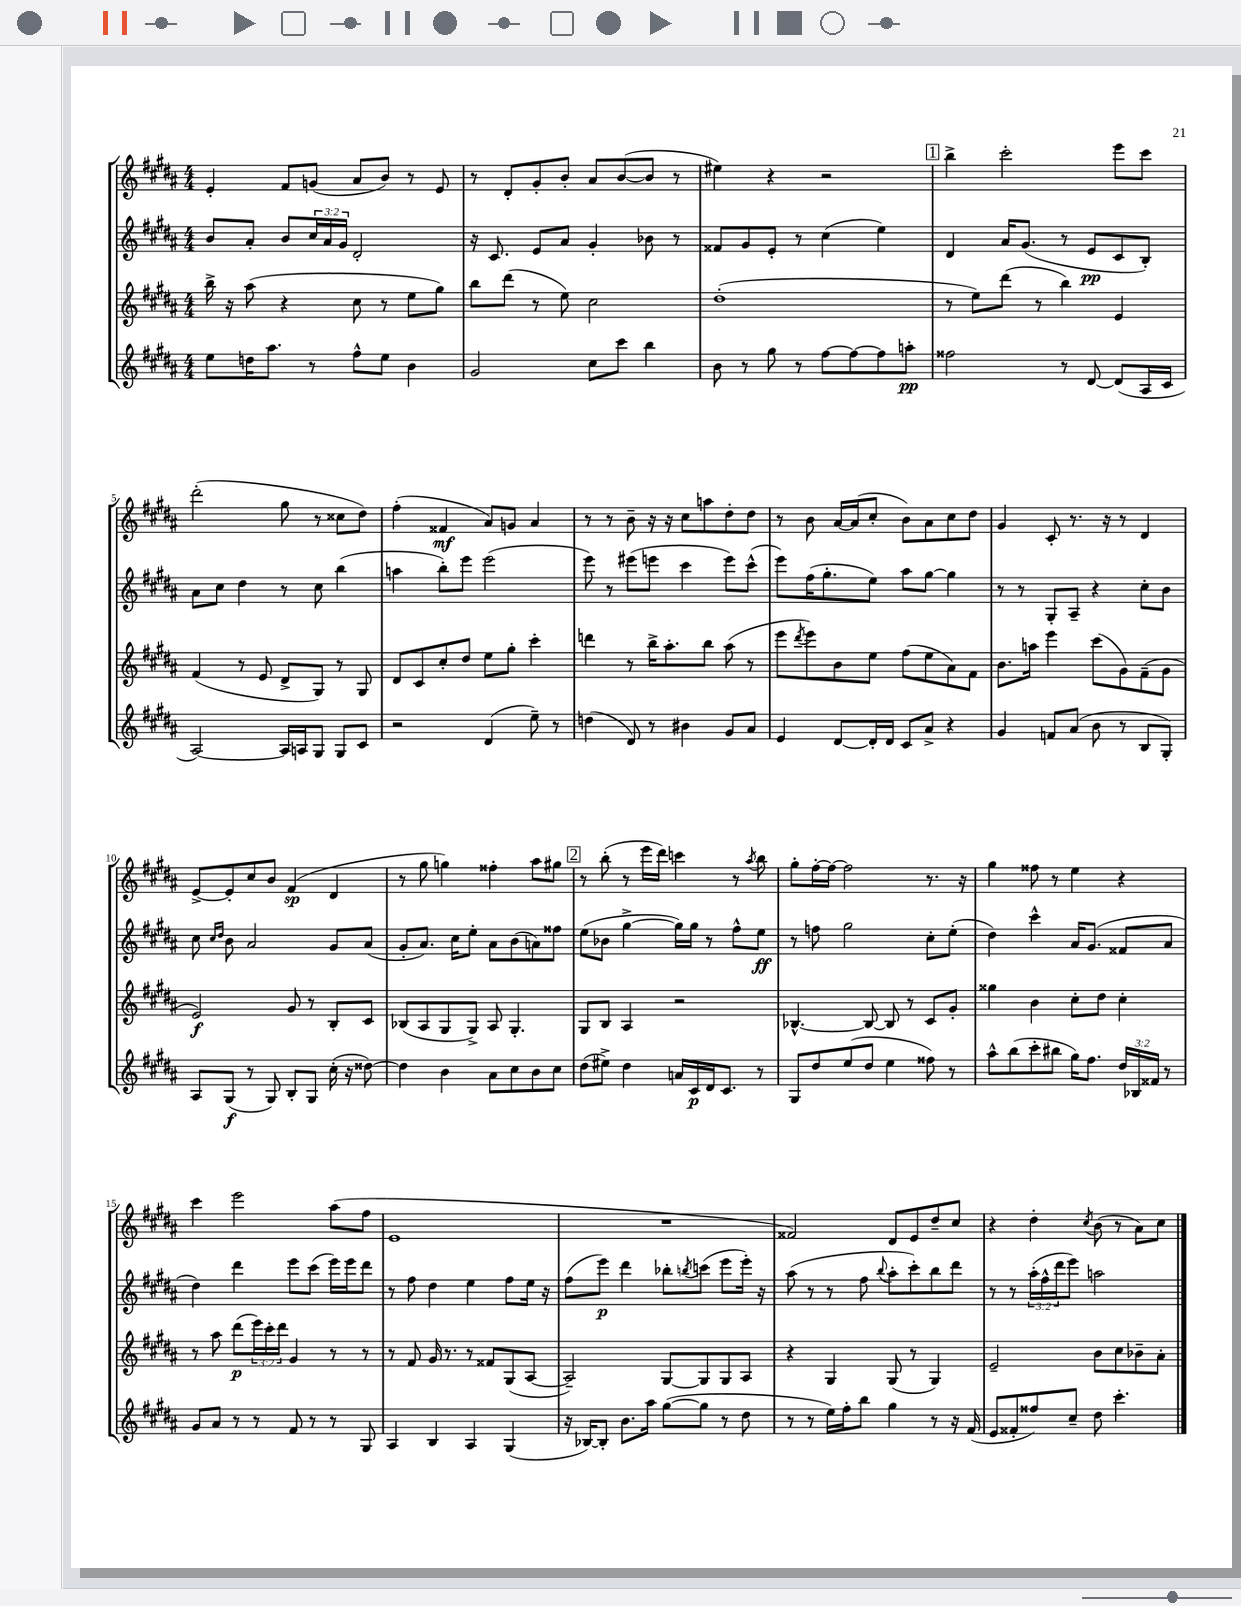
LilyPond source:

<<
\new StaffGroup <<
\new Staff = "s0" {
    \clef treble \key b \major \numericTimeSignature \time 4/4
    e'4-. fis'8 g'8( ais'8 b'8) r8 e'8 |
    r8 dis'8-. gis'8-. b'8-. ais'8 b'8~( b'8 r8 |
    eis''4) r4 r2 |
    \mark \markup { \box "1" } b''4-> cis'''2-. e'''8 cis'''8 |
    dis'''2-.( gis''8 r8 cisis''8 dis''8) |
    fis''4-.( fisis'4\mf ais'8) g'8 ais'4 |
    r8 r8 b'8-- r16 r16 cis''8 a''8 dis''8-. dis''8 |
    r8 b'8 ais'16~ ais'16( cis''8-. b'8) ais'8 cis''8 dis''8 |
    gis'4 cis'8-. r8. r16 r8 dis'4 |
    e'8~-> e'8-. cis''8 b'8 fis'4\sp( dis'4 |
    r8 gis''8 g''4) fisis''4-. ais''8 gis''8 |
    \mark \markup { \box "2" } r8 b''8-.( r8 e'''16 dis'''16) c'''4 r8 \acciaccatura { ais''8 } b''8 |
    gis''8-. fis''16~-. fis''16~ fis''2 r8. r16 |
    gis''4 fisis''8 r8 e''4 r4 |
    cis'''4 e'''2 ais''8( fis''8 |
    e'1 |
    R1 |
    fisis'2) dis'8 e'8 dis''8-- cis''8 |
    r4 dis''4-. \acciaccatura { cis''8 } b'8( r8 ais'8) cis''8 \bar "|." |
}
\new Staff = "s1" {
    \clef treble \key b \major \numericTimeSignature \time 4/4 \override Staff.TupletNumber.text = #tuplet-number::calc-fraction-text
    b'8 ais'8-. b'8 \tuplet 3/2 { cis''16 ais'16 gis'16 } dis'2-. |
    r16 cis'8. e'8 ais'8 gis'4-. bes'8 r8 |
    fisis'8 gis'8 e'8-. r8 cis''4( e''4) |
    \mark \markup { \box "1" } dis'4 ais'16 gis'8.( r8 e'8\pp cis'8 b8-.) |
    ais'8 cis''8 dis''4 r8 cis''8 b''4( |
    a''4 b''8-.) e'''8 e'''2( |
    e'''8) r8 eis'''8( e'''8 cis'''4 e'''8) cis'''8-^( |
    e'''8) fis''16( gis''8.-. e''8) ais''8 gis''8~ gis''4 |
    r8 r8 gis8-. ais8-- r4 cis''8-. b'8 |
    cis''8 \grace { cis''16 dis''16 } b'8 ais'2 gis'8 ais'8( |
    gis'8-. ais'8.) cis''16 e''8-. ais'8 b'8( a'8) fisis''8 |
    \mark \markup { \box "2" } e''8( bes'8 gis''4~-> gis''16) gis''16 r8 fis''8-^ e''8\ff |
    r8 f''8 gis''2 cis''8-. e''8-.( |
    dis''4) cis'''4-^ ais'16 gis'8.( fisis'8 ais'8 |
    dis''4) dis'''4 e'''8 cis'''8( e'''16) e'''16 dis'''8 |
    r8 fis''8 dis''4 e''4 fis''8 e''16 r16 |
    fis''8( e'''8\p) dis'''4 bes''8-. \acciaccatura { b''8 } c'''8( e'''8 e'''16-.) r16 |
    ais''8( r8 r8 fis''8 \appoggiatura { b''8 } ais''8-. cis'''8-.) b''8 dis'''8 |
    r8 r8 \tuplet 3/2 { ais''16-.( fis''16-^ dis'''16 } e'''8) a''2 \bar "|." |
}
\new Staff = "s2" {
    \clef treble \key b \major \numericTimeSignature \time 4/4 \override Staff.TupletNumber.text = #tuplet-number::calc-fraction-text
    b''16-> r16 ais''8( r4 cis''8 r8 e''8 gis''8) |
    b''8 dis'''8( r8 e''8) cis''2 |
    dis''1-.( |
    \mark \markup { \box "1" } r8 e''8) dis'''8( r8 b''4) e'4 |
    fis'4( r8 e'8 dis'8-> gis8) r8 gis8 |
    dis'8 cis'8 cis''8-. dis''8 e''8 gis''8-. cis'''4-. |
    d'''4 r8 b''16-> ais''8.-. b''8 ais''8( r8 |
    e'''8 \acciaccatura { dis'''8 } e'''8) b'8 e''8 fis''8( e''8 ais'8) fis'8 |
    b'8. a''16 e'''4 cis'''8( gis'8) fis'8--( gis'8 |
    e'2\f) gis'8 r8 b8-. cis'8 |
    bes8( ais8 gis8 gis8->) ais8 gis4.-. |
    \mark \markup { \box "2" } gis8 b8 ais4 r2 |
    bes4.~-^ bes8~ bes8 r8 cis'8 gis'8-. |
    gisis''4 b'4 cis''8-. dis''8 cis''4-. |
    r8 ais''8 dis'''8\p( \tuplet 3/2 { e'''16) cis'''16-. dis'''16 } gis'4 r8 r8 |
    r8 fis'8 gis'16 r8. r8 fisis'8 gis8( ais8~ |
    ais2--) gis8~ gis8 gis8 ais8 |
    r4 gis4 gis8( r8 gis4) |
    e'2-- b'8 cis''8 bes'8-- ais'8-. \bar "|." |
}
\new Staff = "s3" {
    \clef treble \key b \major \numericTimeSignature \time 4/4 \override Staff.TupletNumber.text = #tuplet-number::calc-fraction-text
    e''8 d''16 ais''8. r8 fis''8-^ e''8 b'4 |
    gis'2 cis''8 cis'''8 b''4 |
    b'8 r8 gis''8 r8 fis''8~ fis''8~ fis''8 a''8-.\pp |
    \mark \markup { \box "1" } fisis''2 r8 dis'8~ dis'8( ais16 cis'16 |
    ais2~) ais16 a16 gis8 gis8 cis'8 |
    r2 dis'4( e''8--) r8 |
    d''4( dis'8) r8 bis'4 gis'8 ais'8 |
    e'4 dis'8~ dis'16-. dis'16 cis'8 ais'8-> r4 |
    gis'4 f'8 ais'8( b'8 r8 b8 gis8-.) |
    ais8 gis8\f( r8 gis8) b8-. gis8 cis''16-.( r16 disis''8~) |
    disis''4 b'4 ais'8 cis''8 b'8 cis''8 |
    \mark \markup { \box "2" } dis''8( eis''8->) dis''4 a'16 cis'16\p dis'16 cis'8. r8 |
    gis8 dis''8 e''8( dis''8 e''4 fisis''8) r8 |
    ais''8-^ b''8( cis'''8-. bis''8 gis''16) fis''8. \tuplet 3/2 { dis''16 bes16 fisis'16 } r8 |
    gis'8 ais'8 r8 r8 fis'8 r8 r8 gis8 |
    ais4 b4 ais4 gis4( |
    r16 bes16~) bes8-. b'8. ais''16 gis''8~( gis''8 r8 dis''8 |
    r8 r8 e''16) fis''16-. b''8 gis''4 r8 r16 fis'16( |
    e'8 fisis'8-. fisis''8) cis''8-- dis''8 cis'''4.-. \bar "|." |
}
>>
>>
